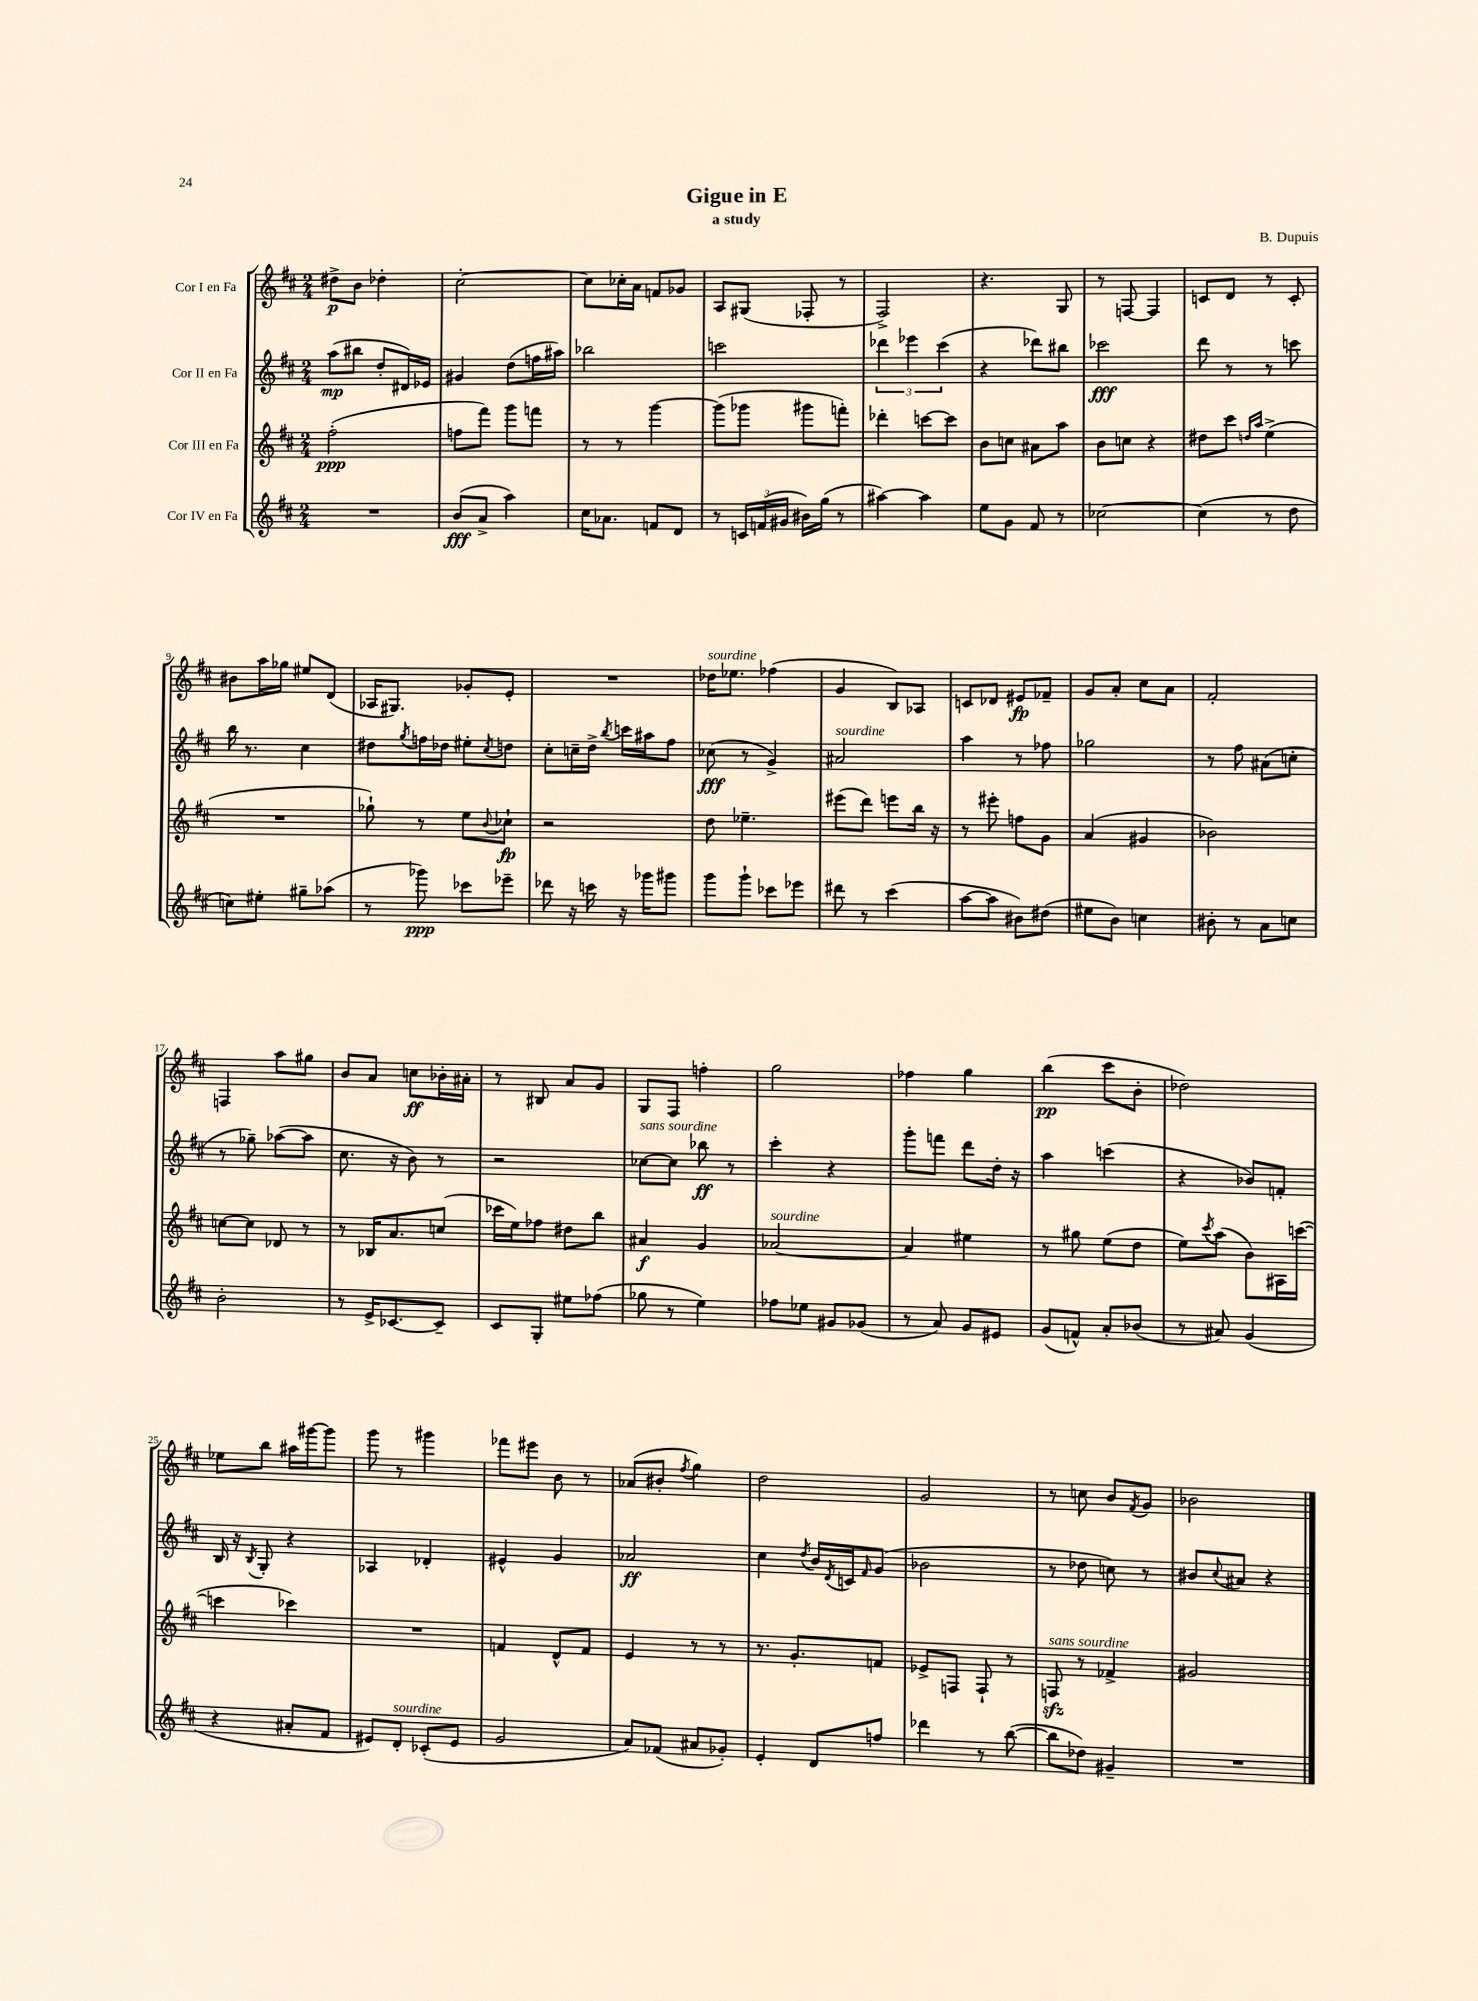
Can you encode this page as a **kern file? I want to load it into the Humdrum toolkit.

**kern	**kern	**kern	**kern
*staff4	*staff3	*staff2	*staff1
*clefG2	*clefG2	*clefG2	*clefG2
*k[f#c#]	*k[f#c#]	*k[f#c#]	*k[f#c#]
*M2/4	*M2/4	*M2/4	*M2/4
2r	(2ff#'	(8aa	8dd#^
.	.	8bb#	8b
.	.	8dd'	4dd-'
.	.	16d#)	.
.	.	16e-	.
=	=	=	=
(8b	8ff	4g#	[2cc#'
8a^	8fff#)	.	.
4aa)	8ggg	(8dd	.
.	8fff	16ff	.
.	.	16aa#)	.
=	=	=	=
16cc#	8r	2bb-	8cc#]
8.a-	.	.	.
.	8r	.	16cc-'
.	.	.	16a
8f	[4ggg	.	8f
8d	.	.	8g-
=	=	=	=
8r	(8ggg]	2ccc	8A
24c	8ggg-	.	(8G#
(24f	.	.	.
24g#	.	.	.
16b#)	8ggg#	.	8F-'
(16gg	.	.	.
8r	8fff')	.	8r
=	=	=	=
[4aa#)	4ddd-'	6ddd-	2F#^)
.	.	6eee-	.
4aa#]	[8ccc	.	.
.	.	(6ccc#	.
.	8ccc]	.	.
=	=	=	=
8ee	8b	4r	4.r
8g	8cc	.	.
8f#	8a#	8ddd-)	.
8r	8aa	8bb#	8G
=	=	=	=
[2cc-	8b	2ccc-	8r
.	8cc	.	[8F
.	4r	.	4F]
=	=	=	=
(4cc-]	8dd#	8ddd	8c
.	8ccc#	8r	8d
.	16qqdd	.	.
.	16qqaa	.	.
8r	(4ee^	8r	8r
8dd	.	8ccc	8c'
=	=	=	=
8cc)	2r	16bb	8b#
.	.	8.r	.
8ee#'	.	.	16aa
.	.	.	16gg-
8gg#~	.	4cc#	8ee#
(8aa-	.	.	(8d
=	=	=	=
8r	8gg-`)	8dd#	16A-
.	.	.	8.G#)
.	.	8qgg	.
8ggg-)	8r	16ff	.
.	.	16dd-	.
8ccc-	8ee	8ee#'	8g-'
.	8qqb	8qcc#	.
8eee-~	8cc-`	8dd	8e'
=	=	=	=
8ddd-	2r	8cc#'	2r
16r	.	16cc~	.
16ccc	.	16dd^	.
.	.	8qbb	.
16r	.	16ccc	.
16ggg-	.	16aa#	.
8ggg#	.	8ff#	.
=	=	=	=
8ggg	8dd	(8cc-	16dd-
.	.	.	8.ee-
8ggg`	4.ee-~	8r	.
8ccc-	.	4g^)	(4ff-
8eee-	.	.	.
=	=	=	=
8ddd#	(8eee#	2a#	4g
8r	8ddd)	.	.
(4ccc#	8eee	.	8B)
.	16bb	.	8A-
.	16r	.	.
=	=	=	=
[8aa	8r	4aa	8c
8aa]	8eee#'	.	8d-
8b#)	8ff	8r	8e#
(8dd#	8g	8ff-	8f-~
=	=	=	=
8ee#	(4a	2gg-	8g
8b)	.	.	8a'
4cc	4g#	.	8cc#
.	.	.	8a
=	=	=	=
8b#'	2b-)	8r	2f#'
8r	.	8ff#	.
8a	.	(8a#	.
8cc	.	8cc'	.
=	=	=	=
2b'	[8cc	8r	4F
.	8cc]	8gg-~)	.
.	8d-	([8aa-	8aa
.	8r	8aa-]	8gg#
=	=	=	=
8r	8r	8.cc#	8b
16e^	16B-	.	8a
[8.c-	8.a	16r	.
.	.	8b)	8cc
8c-~]	(8cc	8r	16b-'
.	.	.	16a#'
=	=	=	=
8c#	16ccc-	2r	8r
.	16ee)	.	.
8G'	8ff-	.	8B#
8ee#	8dd#	.	8a
(8ff-	8bb	.	8g
=	=	=	=
8gg-	4a#	[8cc-	8G
8r	.	8cc-]	8F#
4ee)	4g	8bb-	4ff'
.	.	8r	.
=	=	=	=
8ff-	[2a-	4ccc#'	2gg
8ee-	.	.	.
8g#	.	4r	.
(8g-	.	.	.
=	=	=	=
8r	4a-]	8ggg'	4ff-
8a)	.	8fff	.
8g	4ee#	8ddd	4gg
8e#	.	16dd'	.
.	.	16r	.
=	=	=	=
(8g	8r	4aa	(4bb
8f^^)	8gg#	.	.
8a'	(8ee	(4ccc	8ccc#
(8b-	8dd	.	8b'
=	=	=	=
8r	8ee)	4r	2dd-)
.	8qccc#	.	.
8a#)	(8aa	.	.
(4g	8b)	8b-)	.
.	16A#	8f'	.
.	([16ccc	.	.
=	=	=	=
4r	4ccc]	16B	8ee-
.	.	16r	.
.	.	8qB	.
.	.	8G'	8bb
8a#'	4ccc-)	4r	16aa#
.	.	.	[16ggg#
8f#	.	.	8ggg#]
=	=	=	=
8e#)	2r	4A-	8ggg
8d'	.	.	8r
(8c-'	.	4d-'	4ggg#
8e#	.	.	.
=	=	=	=
2g	4f	4e#^^	8fff-
.	.	.	8eee#
.	8d^^	4g	8b
.	8f	.	8r
=	=	=	=
8a)	4e	2a-	(8a-
(8f-	.	.	8b#'
.	.	.	8qff#
8a#	8r	.	4gg)
8g-')	8r	.	.
=	=	=	=
4e'	8.r	4cc#	2dd
.	8.g'	.	.
.	.	8qdd	.
8d	.	16b	.
.	.	8qd	.
.	.	16c	.
.	.	16qqf#	.
8ff	8f	(8g	.
=	=	=	=
4ddd-	8e-^	2b-	2g
.	8F	.	.
8r	8F`	.	.
([8bb	8r	.	.
=	=	=	=
8bb]	8F	8r	8r
8dd-)	8r	8dd-	8cc
4g#~	4f-^	8cc)	8b
.	.	.	8qf#
.	.	8r	8g
=	=	=	=
2r	2g#	8b#	2b-
.	.	8qqcc#	.
.	.	8a#	.
.	.	4r	.
==	==	==	==
*-	*-	*-	*-
